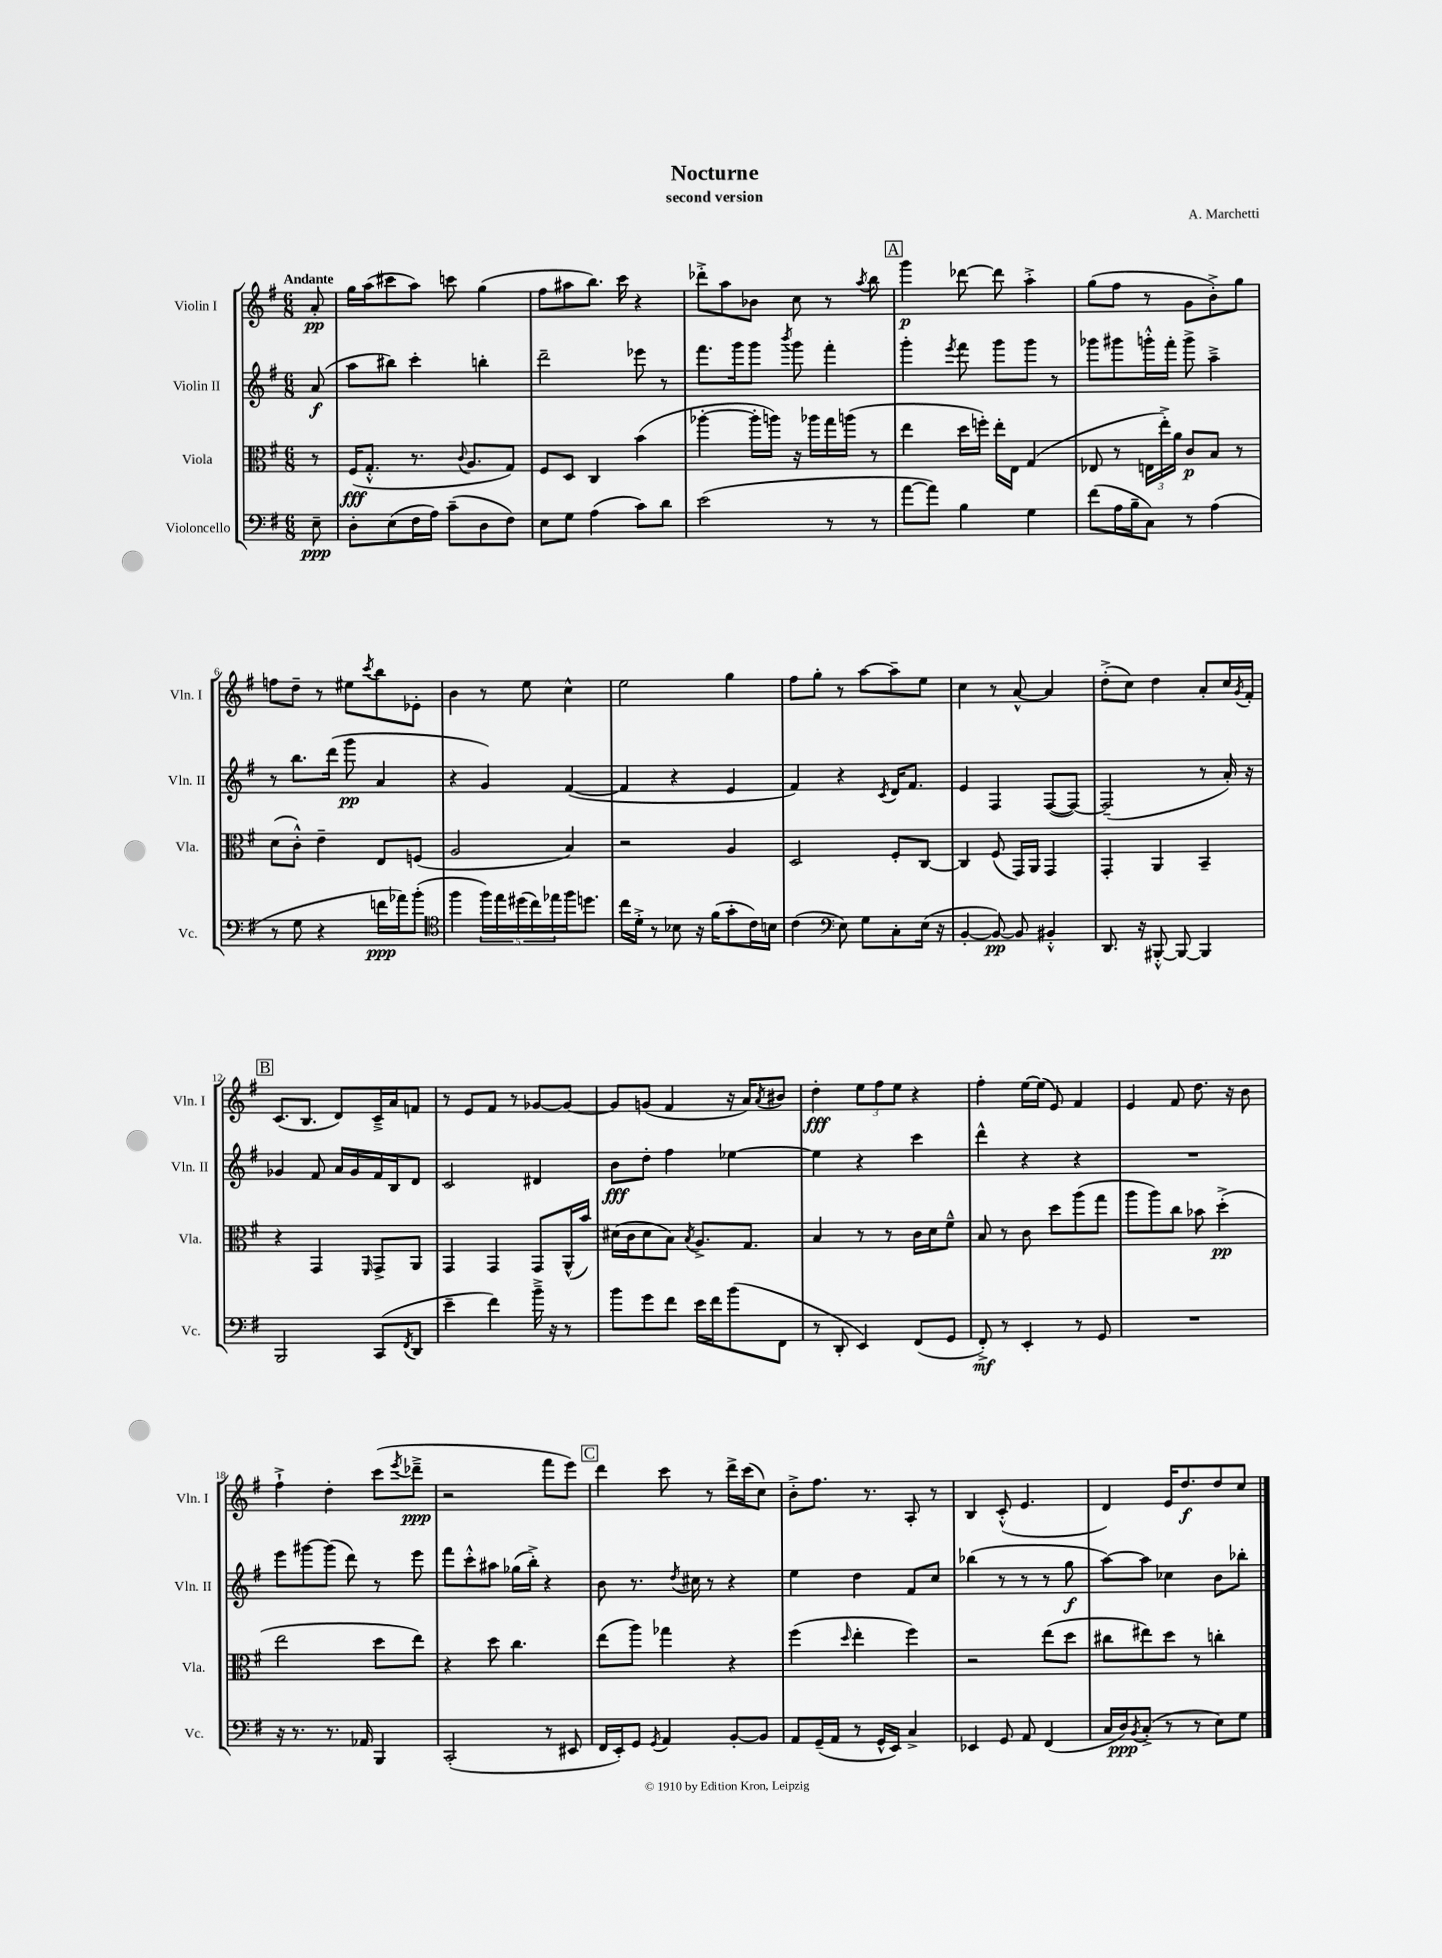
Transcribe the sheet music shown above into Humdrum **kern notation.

**kern	**kern	**kern	**kern
*staff4	*staff3	*staff2	*staff1
*clefF4	*clefC3	*clefG2	*clefG2
*k[f#]	*k[f#]	*k[f#]	*k[f#]
*M6/8	*M6/8	*M6/8	*M6/8
8E~	8r	(8a	8a'
=	=	=	=
8D'	(16F#	8aa	16gg
.	8.G'^^	.	(16aa
(8E	.	8bb#)	8ccc#
16F#	8.r	4ccc'	8aa)
16A)	.	.	.
(8c~	.	.	8ccc
.	8qqc	.	.
.	8.A	.	.
8D	.	4bb'	(4gg
8F#)	8G)	.	.
=	=	=	=
8E	8F#	2ddd~	8ff#
8G	8D	.	8aa#
(4A	4C	.	8.bb)
.	.	.	16ccc
8c)	(4b	8eee-	4r
8d	.	8r	.
=	=	=	=
(2e	[4aa-'	8.fff#	8ddd-'^
.	.	.	8aa
.	.	16ggg	.
.	16aa-']	8ggg	8b-
.	16aa)	.	.
.	.	8qbbb	.
.	16r	8ggg	8cc
.	16aa-	.	.
8r	16gg	4fff#'	8r
.	(16aa	.	.
.	.	.	8qaa
8r	8r	.	8bb
=	=	=	=
[8a	4ee	4ggg'	4ggg
8a])	.	.	.
.	.	8qeee	.
4B	16dd	8fff#	[8ddd-
.	16ff')	.	.
.	16ee'	8ggg	8ddd-]
.	16E	.	.
4G	(4G	8ggg	4aa'^
.	.	8r	.
=	=	=	=
(8f#	8E-	8ggg-	(8gg
16A	8r	8ggg#	8ff#
16B~	.	.	.
8C)	24E	16ggg'^^	8r
.	24ee'^)	.	.
.	.	16fff#'	.
.	24a	.	.
8r	8c	8ggg^	8g
(4A	8B	4aa~^	8b'^)
.	8r	.	8gg
=	=	=	=
8r	(8d	8r	8ff
8G	8c'^^)	8.bb	8dd~
4r	4e~	.	8r
.	.	(16ddd	.
.	.	8ggg	8ee#
.	.	.	8qccc
16f	8E	4a	8bb
16a-)	.	.	.
(8b'	(8F	.	8e-'
=	=	=	=
*clefC4	*	*	*
4ff#	2A	4r	4b
20ff#)	.	4g)	8r
20ee	.	.	.
(20dd#	.	.	.
.	.	.	8ee
20cc)	.	.	.
20ee-	.	.	.
16ff#	4B)	([4f#	4cc^^
8.dd	.	.	.
=	=	=	=
16cc	2r	4f#]	2ee
16d'^	.	.	.
8r	.	.	.
8B-	.	4r	.
16r	.	.	.
(16f#	.	.	.
8g'	4A	4e	4gg
16c)	.	.	.
16B	.	.	.
=	=	=	=
(4c	2D	4f#)	8ff#
.	.	.	8gg'
*clefF4	*	*	*
8E)	.	4r	8r
8G	.	.	[8aa
.	.	8qc	.
8C'	8F#'	16d	8aa~]
.	.	8.f#	.
(16E	[8C	.	8ee
16r	.	.	.
=	=	=	=
[4BB'	4C]	4e	4cc
8BB_)	(8F#	4F#	8r
8BB]	16GG)	.	[8a^^
.	16AA	.	.
4BB#'^^	4GG	([8F#	4a]
.	.	8F#_)	.
=	=	=	=
8.DD	4GG'	(2F#~]	(8dd'^
.	.	.	8cc)
16r	.	.	.
[8BBB#'^^	4AA	.	4dd
8BBB#_	.	.	.
4BBB#]	4BB~	8r	8a'
.	.	16a')	16cc
.	.	.	8qg
.	.	16r	16f#'
=	=	=	=
2BBB	4r	4g-	(8.c
.	.	.	8.B
.	4GG	8f#	.
.	.	16a	8d)
.	.	16g-	.
.	16qqFF#	.	.
(8CC	8GG^	16f#	16c~^
.	.	16B	16a
8qFF#	.	.	.
8DD	8AA	8d	8f
=	=	=	=
4e~	4GG	2c	8r
.	.	.	8e
4f#)	4GG	.	8f#
.	.	.	8r
16b~^	8GG	4d#	[8g-
16r	.	.	.
8r	(16AA^^	.	8g-_
.	16b)	.	.
=	=	=	=
8b	(16d#	8b	8g-]
.	16c	.	.
8g	8d#	8dd'	(8g
8f#	8B)	4ff#	4f#
.	8qB	.	.
16e	8.A^	.	.
16f#	.	.	.
(8b	.	[4ee-	16r
.	8.G	.	16a)
.	.	.	8qa
8FF#	.	.	8b#
=	=	=	=
8r	4B	4ee-]	4dd'
8DD'	.	.	.
4EE)	8r	4r	12ee
.	.	.	12ff#
.	8r	.	.
.	.	.	12ee
(8FF#	16c	4ccc	4r
.	16d	.	.
8GG	8f#~^^	.	.
=	=	=	=
8FF#'^)	8B	4ddd^^	4ff#'
8r	8r	.	.
4EE'	8c	4r	[16ee
.	.	.	(16ee]
.	8dd	.	8e)
8r	(8aa	4r	4f#
8GG	8gg	.	.
=	=	=	=
2.r	8aa	2.r	4e
.	8aa)	.	.
.	8cc	.	8f#
.	8b-	.	8.dd
.	(4dd'^	.	.
.	.	.	16r
.	.	.	8b
=	=	=	=
16r	2ee	8eee	4ff#`^
8.r	.	.	.
.	.	[8ggg#	.
8.r	.	(8ggg#]	4dd'
.	.	8ddd)	.
16AA-	.	.	.
4BBB	8dd	8r	(8ccc
.	.	.	8qeee
.	8ee)	8eee	8ddd-~^
=	=	=	=
(2CC'	4r	8fff#	2r
.	.	8ccc'^^	.
.	8dd	8aa#	.
.	4.cc	(16gg-	.
.	.	16bb'^)	.
8r	.	4r	8fff#
8EE#	.	.	8eee)
=	=	=	=
16FF#	(8ee	8b	4ddd
16EE')	.	.	.
8GG	8aa)	8.r	.
8qGG	.	.	.
4AA	4gg-	.	8ccc
.	.	8qdd	.
.	.	16cc#	.
.	.	8r	8r
[8BB'	4r	4r	16ddd^
.	.	.	(16ccc
8BB]	.	.	8cc)
=	=	=	=
8AA	(4ff#	4ee	8b'^
(16GG~	.	.	8.ff#
16AA	.	.	.
.	16qqdd	.	.
8r	4ee'	4dd	.
.	.	.	8.r
16GG^^	.	.	.
16EE)	.	.	.
4C^	4ff#)	8f#	8A'
.	.	8cc	8r
=	=	=	=
4EE-	2r	(4bb-	4B
8GG	.	8r	(8c'^^
8AA	.	8r	4.e
(4FF#	(8ee	8r	.
.	8dd	8gg	.
=	=	=	=
16C	8cc#	[8aa)	4d)
16D)	.	.	.
8qBB	.	.	.
(8C'^	8ee#)	8aa]	.
8r	8dd	4cc-	16e
.	.	.	8.dd
8r	8r	.	.
8E)	4cc'	8b	8dd
8G	.	8bb-'	8cc
==	==	==	==
*-	*-	*-	*-
